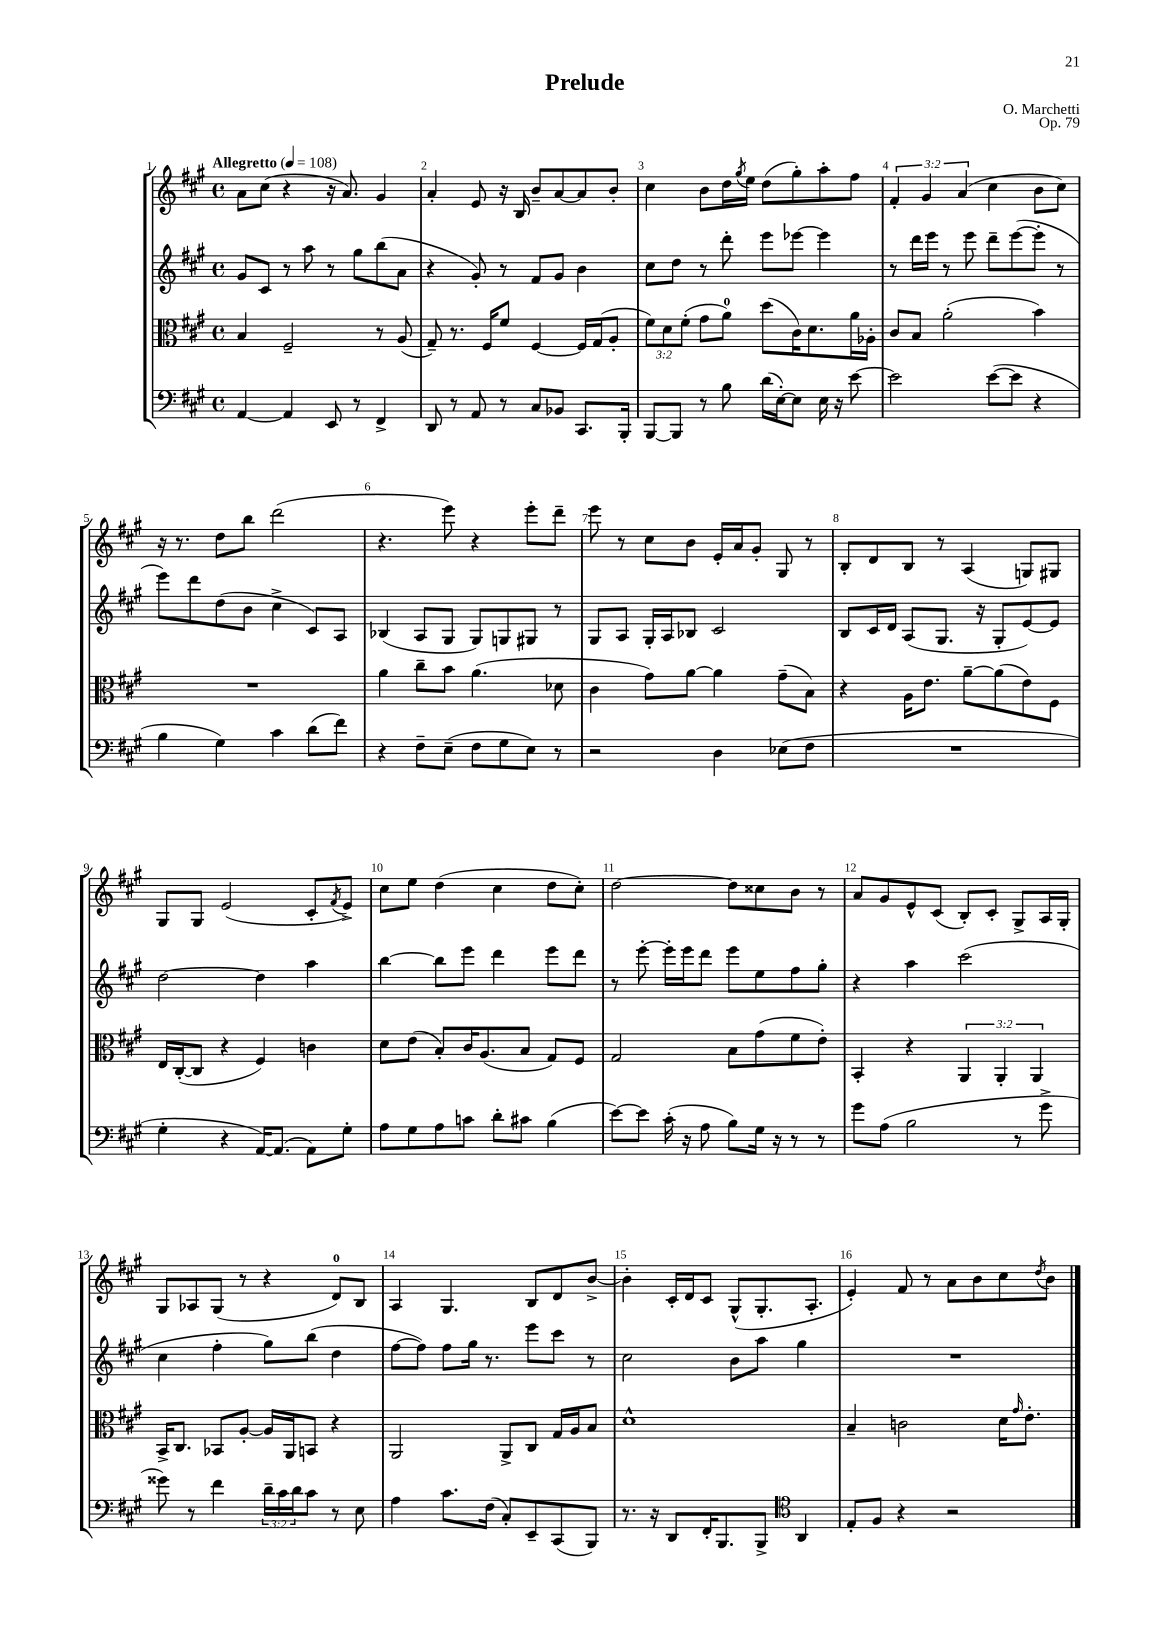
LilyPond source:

\header { title = "Prelude" composer = "O. Marchetti" opus = "Op. 79" }
<<
\new StaffGroup <<
\new Staff = "s0" {
    \clef treble \key a \major \defaultTimeSignature \time 4/4 \override Staff.TupletNumber.text = #tuplet-number::calc-fraction-text \tempo "Allegretto" 4 = 108
    a'8 cis''8( r4 r16 a'8.) gis'4 |
    a'4-. e'8 r16 b16 b'8-- a'8~ a'8 b'8-. |
    cis''4 b'8 d''16 \acciaccatura { gis''8 } e''16 d''8( gis''8-.) a''8-. fis''8 |
    \tuplet 3/2 { fis'4-. gis'4 a'4( } cis''4 b'8 cis''8) |
    r16 r8. d''8 b''8 d'''2( |
    r4. e'''8) r4 e'''8-. d'''8-- |
    e'''8 r8 cis''8 b'8 e'16-. a'16 gis'8-. gis8 r8 |
    b8-. d'8 b8 r8 a4( g8) gis8 |
    gis8 gis8 e'2( cis'8-. \acciaccatura { fis'8 } e'8->) |
    cis''8 e''8 d''4( cis''4 d''8 cis''8-.) |
    d''2~ d''8 cisis''8 b'8 r8 |
    a'8 gis'8 e'8-^ cis'8( b8-.) cis'8-. gis8-> a16 gis16-. |
    gis8 aes8 gis8( r8 r4 d'8-0) b8 |
    a4 gis4. b8 d'8 b'8~-> |
    b'4-. cis'16-. d'16 cis'8 gis8-^( gis8.-. a8.-. |
    e'4-.) fis'8 r8 a'8 b'8 cis''8 \acciaccatura { d''8 } b'8 \bar "|." |
}
\new Staff = "s1" {
    \clef treble \key a \major \defaultTimeSignature \time 4/4
    gis'8 cis'8 r8 a''8 r8 gis''8 b''8( a'8 |
    r4 gis'8-.) r8 fis'8 gis'8 b'4 |
    cis''8 d''8 r8 d'''8-. e'''8 ees'''8~ ees'''4 |
    r8 d'''16 e'''16 r8 e'''8 d'''8-- e'''8~( e'''8-. r8 |
    e'''8) d'''8 d''8( b'8 cis''4-> cis'8) a8 |
    bes4( a8 gis8 gis8) g8 gis8 r8 |
    gis8 a8 gis16-. a16 bes8 cis'2 |
    b8 cis'16 d'16 a8( gis8. r16 gis8-. e'8~) e'8 |
    d''2~ d''4 a''4 |
    b''4~ b''8 e'''8 d'''4 e'''8 d'''8 |
    r8 e'''8~-. e'''16-. e'''16 d'''8 e'''8 e''8 fis''8 gis''8-. |
    r4 a''4 cis'''2( |
    cis''4 fis''4-. gis''8) b''8( d''4 |
    fis''8~ fis''8) fis''8 gis''16 r8. e'''8 cis'''8 r8 |
    cis''2 b'8 a''8 gis''4 |
    R1 \bar "|." |
}
\new Staff = "s2" {
    \clef alto \key a \major \defaultTimeSignature \time 4/4 \override Staff.TupletNumber.text = #tuplet-number::calc-fraction-text
    b4 fis2-- r8 a8( |
    gis8--) r8. fis16 fis'8 fis4~ fis16 gis16( a8-. |
    \tuplet 3/2 { fis'8) d'8 fis'8-.( } gis'8 a'8-0) d''8( cis'16) d'8. a'16 aes16-. |
    cis'8 b8 a'2-.( b'4) |
    R1 |
    a'4 cis''8-- b'8 a'4.( des'8 |
    cis'4 gis'8) a'8~ a'4 gis'8--( b8) |
    r4 a16 e'8. a'8~-- a'8( e'8) fis8 |
    e16 cis16~-.( cis8 r4 fis4) c'4 |
    d'8 e'8( b8-.) cis'16 a8.( b8 gis8) fis8 |
    gis2 b8 gis'8( fis'8 e'8-.) |
    b,4-. r4 \tuplet 3/2 { a,4 a,4-. a,4 } |
    b,16-> cis8. bes,8 a8~-. a16 a,16 b,8 r4 |
    a,2 a,8-> cis8 gis16 a16 b8 |
    d'1-^ |
    b4-- c'2 d'16 \grace { gis'16 } e'8.-. \bar "|." |
}
\new Staff = "s3" {
    \clef bass \key a \major \defaultTimeSignature \time 4/4 \override Staff.TupletNumber.text = #tuplet-number::calc-fraction-text
    a,4~ a,4 e,8 r8 fis,4-> |
    d,8 r8 a,8 r8 cis8 bes,8 cis,8. b,,16-. |
    b,,8~ b,,8 r8 b8 d'16( e16~-.) e8 e16 r16 e'8~ |
    e'2 e'8~( e'8 r4 |
    b4 gis4) cis'4 d'8( fis'8) |
    r4 fis8-- e8--( fis8 gis8 e8) r8 |
    r2 d4 ees8( fis8 |
    R1 |
    gis4-. r4 a,16~) a,8.( a,8) gis8-. |
    a8 gis8 a8 c'8 d'8-. cis'8 b4( |
    e'8~) e'8 cis'16-.( r16 a8 b8) gis16 r16 r8 r8 |
    gis'8 a8( b2 r8 gis'8-> |
    gisis'8) r8 fis'4 \tuplet 3/2 { d'16-- cis'16 d'16 } cis'8 r8 e8 |
    a4 cis'8. fis16( cis8-.) e,8-- cis,8( b,,8) |
    r8. r16 d,8 fis,16-. b,,8. b,,8-> \clef tenor a,4 |
    e8-. fis8 r4 r2 \bar "|." |
}
>>
>>
\layout { \context { \Score \override BarNumber.break-visibility = ##(#f #t #t) barNumberVisibility = #all-bar-numbers-visible } }
